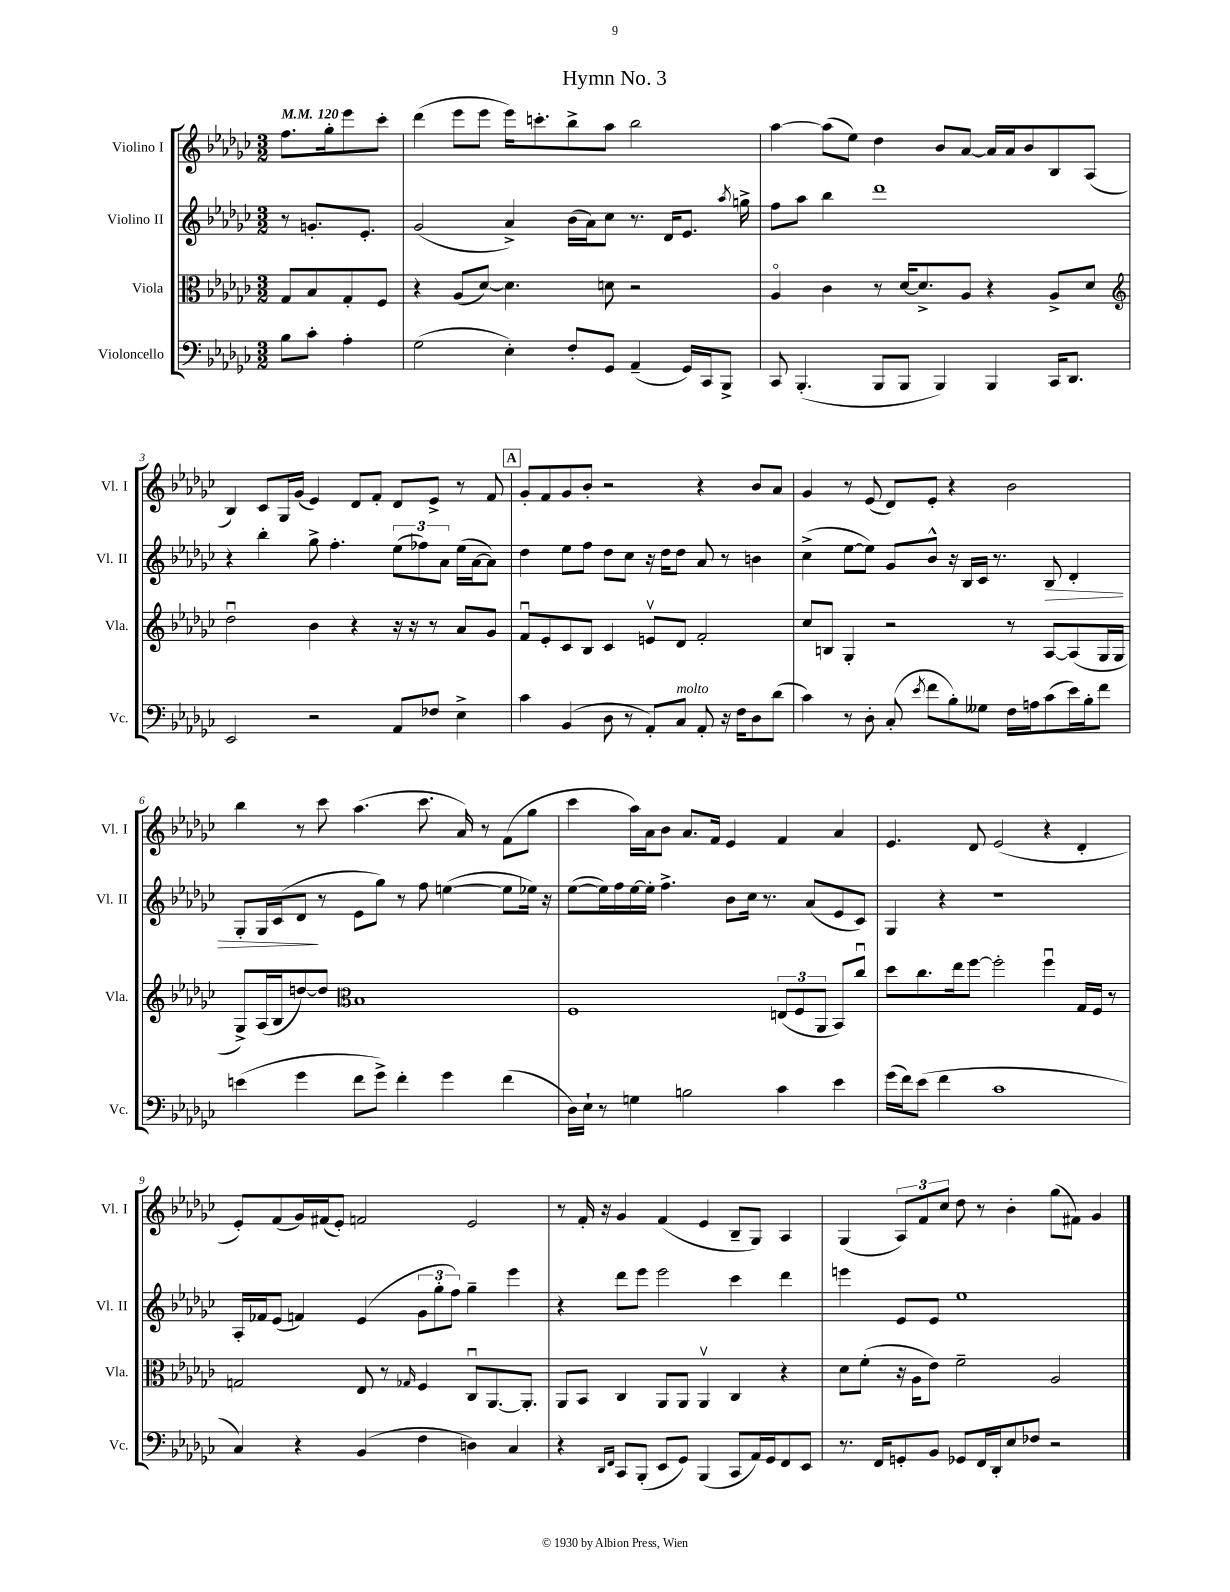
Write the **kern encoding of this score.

**kern	**kern	**kern	**dynam	**kern
*part4	*part3	*part2	*part2	*part1
*staff4	*staff3	*staff2	*staff2	*staff1
*I"Violoncello	*I"Viola	*I"Violino II	*	*I"Violino I
*I'Vc.	*I'Vla.	*I'Vl. II	*	*I'Vl. I
*clefF4	*clefC3	*clefG2	*	*clefG2
*k[b-e-a-d-g-c-]	*k[b-e-a-d-g-c-]	*k[b-e-a-d-g-c-]	*	*k[b-e-a-d-g-c-]
*M3/2	*M3/2	*M3/2	*	*M3/2
*MM120	*MM120	*MM120	*	*MM120
=	=	=	=	=
8B-\L	8G-/L	8r	.	8.ff\L
8c-'\J	8B-/	8.gn'/L	.	.
.	.	.	.	16gg-'\k
4A-'\	8G-'/	.	.	8eee-\
.	.	8.e-'/J	.	.
.	8F/J	.	.	8ccc-'\J
=1	=1	=1	=1	=1
(2G-\	4r	(2g-/	.	(4ddd-\
.	(8A-/L	.	.	8eee-\L
.	[8d-/J)	.	.	8eee-\J
4E-'\)	4.d-\]	4a-^/)	.	16eee-\KL)
.	.	.	.	8.cccn'\
8F'/L	.	(16b-\LL	.	8bb-^\
.	.	16a-\J)	.	.
8GG-/J	8dn\	8cc-\J	.	8aa-\J
(4AA-~/	2r	8.r	.	2bb-\
.	.	16d-/KL	.	.
16GG-/LL)	.	8.e-/J	.	.
16CC-/J	.	.	.	.
8BBB-^/J	.	.	.	.
.	.	8qaa-/	.	.
.	.	16ggn^\	.	.
=2	=2	=2	=2	=2
8CC-/	4A-/	8ff\L	.	[4aa-\
(4.BBB-'/	.	8aa-\J	.	.
.	4c-\	4bb-\	.	(8aa-\L]
.	.	.	.	8ee-\J)
8BBB-/L	8r	1ddd-	.	4dd-\
8BBB-/J	[16d-/KL	.	.	.
.	8.d-^/]	.	.	.
4BBB-/)	.	.	.	8b-/L
.	8A-/J	.	.	[8a-/J
4BBB-/	4r	.	.	16a-/LL]
.	.	.	.	16a-/J
.	.	.	.	8b-/
16CC-/KL	8A-^/L	.	.	8B-/
8.DD-/J	.	.	.	.
.	8d-/J	.	.	(8A-/J
!!LO:LB:g=z
=3	=3	=3	=3	=3
*	*clefG2	*	*	*
2EE-/	2dd-u\	4r	.	4B-/)
.	.	4bb-'\	.	8c-/L
.	.	.	.	16G-/L
.	.	.	.	(16g-/JJ
2r	4b-\	8gg-^\	.	4e-/)
.	.	4.ff'\	.	.
.	4r	.	.	8d-/L
.	.	.	.	8f'/J
8AA-/L	16r	(12ee-\L	.	8d-/L
.	16r	.	.	.
.	.	12ff-X\)	.	.
8F-X/J	8r	.	.	8e-^/J
.	.	12a-\J	.	.
4E-^\	8a-/L	(16ee-\LL	.	8r
.	.	[16a-\J	.	.
.	8g-/J	8a-\J])	.	8f/
!!LO:REH:place=s1:t=A
=4	=4	=4	=4	=4
4c-\	8fu/L	4dd-\	.	8g-'/L
.	8e-'/	.	.	8f/
(4BB-/	8c-/	8ee-\L	.	8g-/
.	8B-/J	8ff\J	.	8b-'/J
8D-\	4c-/	8dd-\L	.	2r
8r	.	8cc-\J	.	.
8AA-'/L)	8env/L	16r	.	.
.	.	16dd-\KL	.	.
!LO:TX:a:i:t=molto	!	!	!	!
8C-/J	8d-/J	8dd-\J	.	.
8AA-'/	2f'/	8a-/	.	4r
16r	.	8r	.	.
16F\KL	.	.	.	.
8D-\	.	4bn\	.	8b-/L
(8d-\J	.	.	.	8a-/J
=5	=5	=5	=5	=5
4c-\)	8cc-/L	(4cc-^\	.	4g-/
.	8Bn/J	.	.	.
8r	4G-'/	[8ee-\L	.	8r
8D-'\	.	8ee-\J])	.	(8e-/
(8C-'/	2r	8g-/L	.	8d-/L)
8qe-/	.	.	.	.
8f\L	.	8b-^^/J	.	8e-'/J
8B-'\)	.	16r	.	4r
.	.	16B-/LL	.	.
8G--X\J	.	16c-/JJ	.	.
.	.	8.r	.	.
16F\LL	8r	.	.	2b-\
16An\J	.	.	.	.
!	!	!	!LO:HP:b	!
(8c-\	[8A-/L	8B-/	>	.
16e-\L)	(8A-/]	4d-'/	.	.
16B-'\J	.	.	.	.
8f\J	16G-/L	.	.	.
.	16G-/JJ	.	.	.
!!LO:LB:g=z
=6	=6	=6	=6	=6
(4en\	8G-^/L)	8G-'/L	.	4bb-\
.	(16A-/L	16G-/L	.	.
.	16B-/J	(16c-/J	.	.
4g-\	[8ddn/)	8d-/J	.	8r
.	8dd/J]	8r	]	8ccc-\
*	*clefC3	*	*	*
8f\L	1B-	8e-\L	.	(4.aa-\
8g-^\J)	.	8gg-\J)	.	.
4f'\	.	8r	.	.
.	.	8ff\	.	8.ccc-\
4g-\	.	([4een\	.	.
.	.	.	.	16a-/)
.	.	.	.	8r
(4f\	.	8ee\L]	.	(8f\L
.	.	16ee-X\Jk)	.	8gg-\J
.	.	16r	.	.
=7	=7	=7	=7	=7
16D-\LL)	1F	([8ee-\L	.	4ccc-\
16E-`\JJ	.	.	.	.
8r	.	16ee-\L])	.	.
.	.	16ff\	.	.
4Gn\	.	[16ee-\	.	16aa-\LL)
.	.	16ee-'\JJ]	.	16a-\J
.	.	4.ff^\	.	8b-\J
2Bn\	.	.	.	8.a-/L
.	.	.	.	16f/Jk
.	.	8b-\L	.	4e-/
.	.	16cc-\Jk	.	.
.	.	8.r	.	.
4c-\	(12En/L	.	.	4f/
.	12F/	.	.	.
.	.	(8a-/L	.	.
.	12AA-/J	.	.	.
4e-\	8BB-/L)	8e-/	.	4a-/
.	8cc-u/J	8c-/J)	.	.
=8	=8	=8	=8	=8
(16g-\LL	8dd-\L	4G-/	.	4.e-/
16f\J)	.	.	.	.
(8e-\J	8.cc-\	.	.	.
4f\	.	4r	.	.
.	16ee-\k	.	.	.
.	[8ff\J	.	.	8d-/
1c-	2ff'\]	1r	.	(2e-/
.	4ffu\	.	.	4r
.	16G-/LL	.	.	4d-'/
.	16F/JJ	.	.	.
.	8r	.	.	.
!!LO:LB:g=z
=9	=9	=9	=9	=9
4C-/)	2Gn/	16A-'/LL	.	8e-'/L)
.	.	16f-X/J	.	.
.	.	(8e-/J	.	(8f/
4r	.	4fn/)	.	16g-/L)
.	.	.	.	(16f#X/J
.	.	.	.	8e-'/J)
(4BB-/	8E-/	(4e-/	.	2fn/
.	8r	.	.	.
.	16qqG-X/	.	.	.
4F\	4F/	12g-\L	.	.
.	.	12gg-'\	.	.
.	.	12ff\J)	.	.
4Dn\)	8C-u/L	4gg-~\	.	2e-/
.	[8.AA-/	.	.	.
4C-/	.	4eee-\	.	.
.	8.AA-'/J]	.	.	.
=10	=10	=10	=10	=10
4r	8AA-/L	4r	.	8r
.	8BB-/J	.	.	16f'/
.	.	.	.	16r
16qqDD-/LL	.	.	.	.
16qqFF/JJ	.	.	.	.
8CC-/L	4C-/	8ddd-\L	.	4g-/
(8BBB-'/J	.	8eee-\J	.	.
8EE-/L	8AA-/L	2eee-\	.	(4f/
8GG-/J)	8AA-/J	.	.	.
(4BBB-/	4AA-v/	.	.	4e-/
8CC-/L	4C-/	4ccc-\	.	8B-~/L
16AA-/L)	.	.	.	8G-/J)
16GG-/J	.	.	.	.
8FF/	4r	4ddd-\	.	4A-/
8EE-/J	.	.	.	.
=11	=11	=11	=11	=11
8.r	8d-\L	4eeen\	.	(4G-/
.	(8f'\J	.	.	.
16FF/KL	.	.	.	.
8GGn'/	16r	8e-/L	.	12A-/L)
.	16A-\KL	.	.	.
.	.	.	.	12f/
8BB-/J	8e-\J)	8e-/J	.	.
.	.	.	.	12cc-/J
8GG-X/L	2f~\	1ee-	.	8dd-\
16FF/L	.	.	.	8r
16DD-'/J	.	.	.	.
8E-/	.	.	.	4b-'\
8F-X/J	.	.	.	.
2r	2A-/	.	.	(8gg-\L
.	.	.	.	8f#X\J)
.	.	.	.	4g-/
==	==	==	==	==
*-	*-	*-	*-	*-
